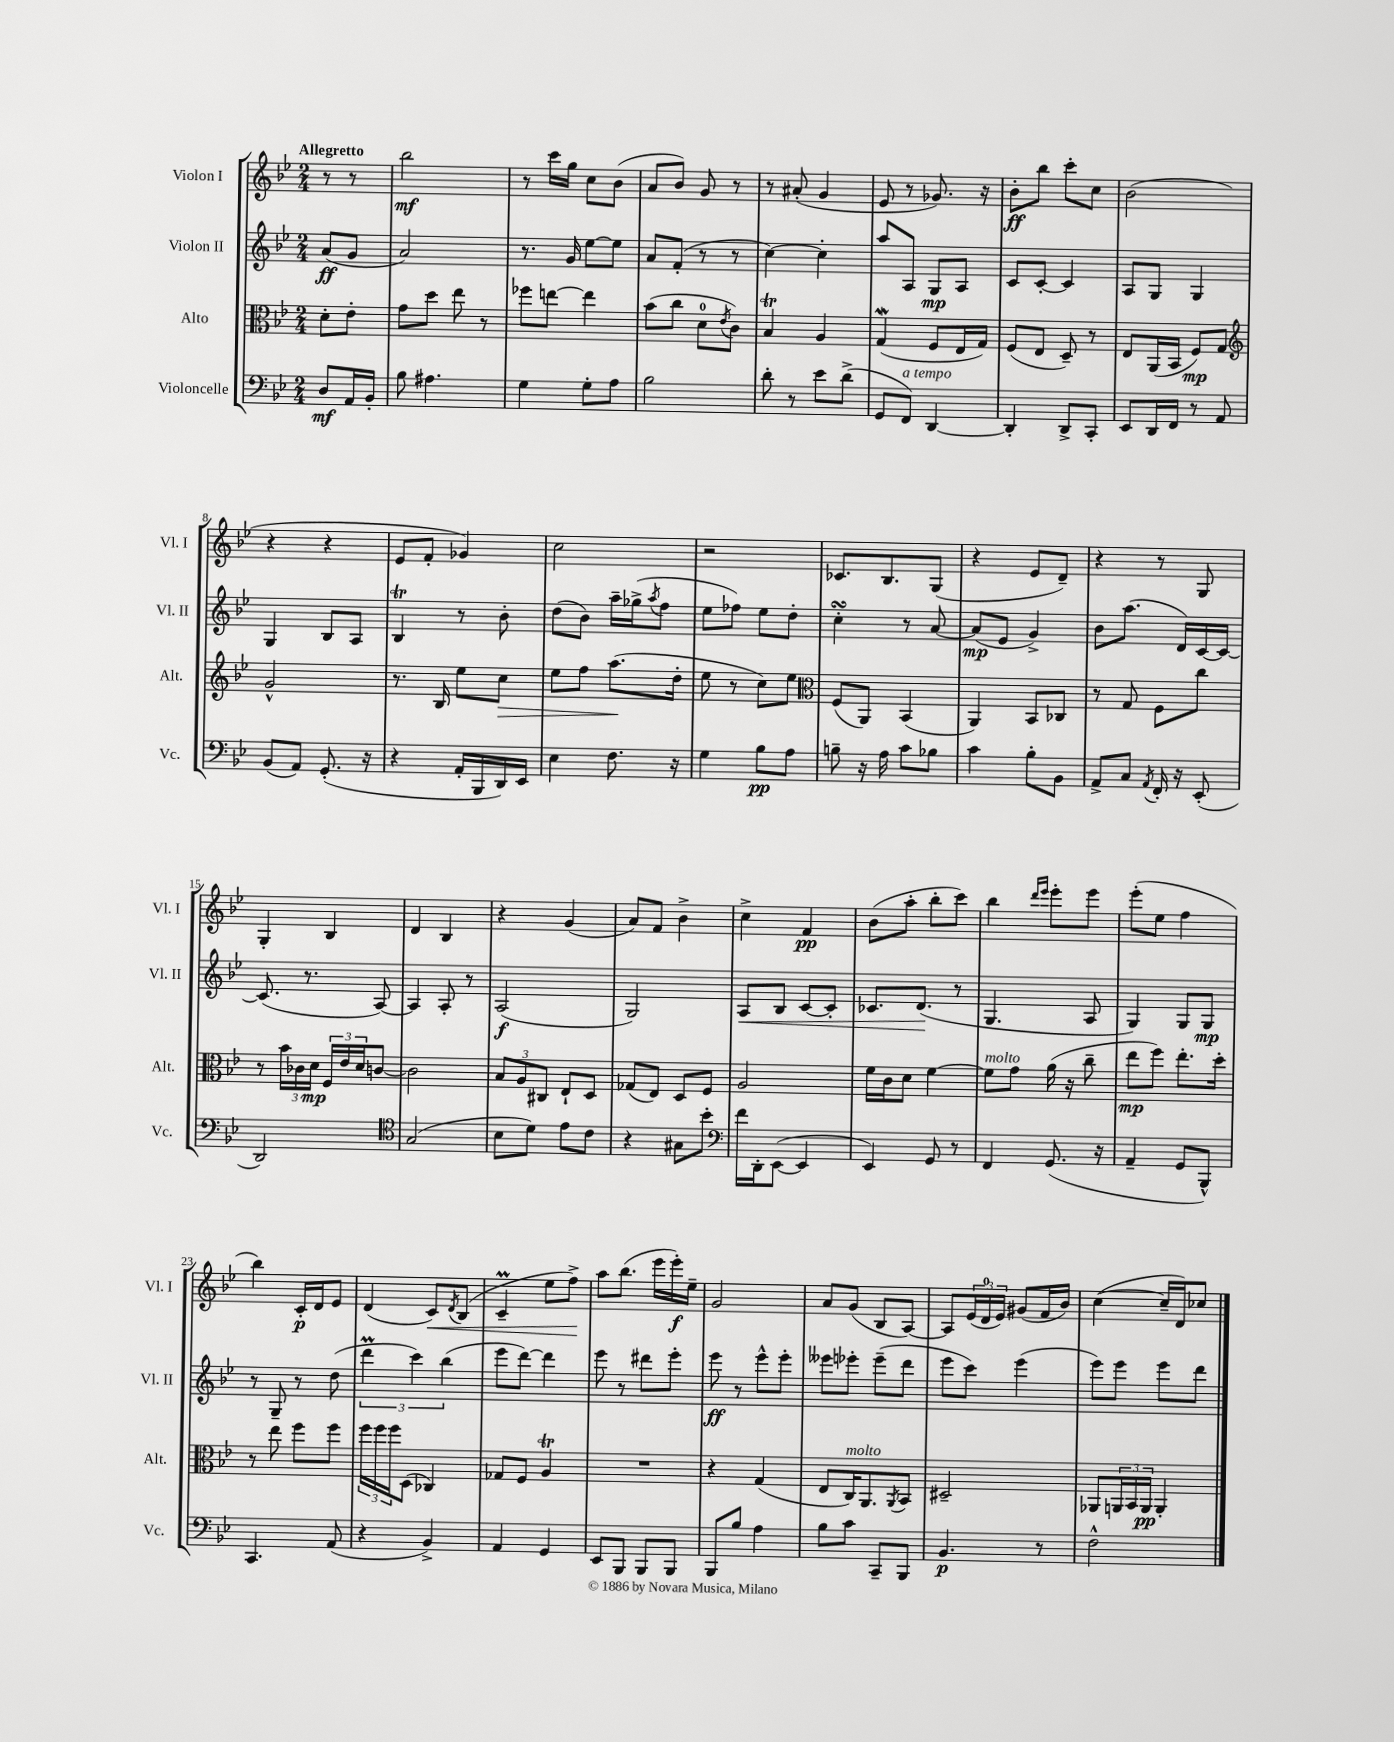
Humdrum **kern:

**kern	**kern	**kern	**kern
*staff4	*staff3	*staff2	*staff1
*clefF4	*clefC3	*clefG2	*clefG2
*k[b-e-]	*k[b-e-]	*k[b-e-]	*k[b-e-]
*M2/4	*M2/4	*M2/4	*M2/4
8D/L	8d'\L	(8a/L	8r
16AA/L	8e-'\J	8g/J	8r
16BB-'/JJ	.	.	.
=	=	=	=
8B-\	8g\L	2a/)	2bb-\
4.A#\	8dd\J	.	.
.	8ee-\	.	.
.	8r	.	.
=	=	=	=
4G\	8ff-\L	8.r	8r
.	[8ee\J	.	16ccc\LL
.	.	16g/	16gg\JJ
8G'\L	4ee\]	[8ee-\L	8cc\L
8A\J	.	8ee-\]J	(8b-\J
=	=	=	=
2B-\	(8b-\L	8a/L	8a/L
.	8cc\J	(8f'/J	8b-/J)
.	8d\L	8r	8g/
.	8qe-/	.	.
.	8c\J)	8r	8r
=	=	=	=
8d'\	4B-/	[4cc\)	8r
8r	.	.	(8a#'/
8e-\L	4A/	4cc'\]	4g/
(8d^\J	.	.	.
=	=	=	=
8GG/L	(4G/	8aa/L	8e-/
8FF/J)	.	8A/J	8r
[4DD/	8F/L	8G/L	8.g-/)
.	16E-/L	8A/J	.
.	16G/JJ)	.	16r
=	=	=	=
4DD'/]	(8F/L	8c/L	8b-'\L
.	8E-/J	[8c'/J	8bb-\J
8DD^/L	8D~/)	4c/]	8ccc'\L
8CC'/J	8r	.	8cc\J
=	=	=	=
8EE-/L	8E-/L	8A/L	(2b-\
16DD/L	(16AA/L	8G/J	.
16FF/JJ	16BB-/JJ	.	.
8r	8F/L)	4G/	.
8AA/	8G/J	.	.
=	=	=	=
*	*clefG2	*	*
(8BB-/L	2g^^/	4G/	4r
8AA/J)	.	.	.
(8.GG'/	.	8B-/L	4r
.	.	8A/J	.
16r	.	.	.
=	=	=	=
4r	8.r	4B-/	8e-/L
.	.	.	8f'/J
.	16B-/	.	.
16AA'/LL	8ee-\L	8r	4g-/)
16BBB-/	.	.	.
16DD/)	8cc\J	8b-'\	.
16EE-/JJ	.	.	.
=	=	=	=
4E-\	8ee-\L	(8dd\L	2cc\
.	8ff\J	8b-\J)	.
8.F\	(8.aa\L	16aa~\LL	.
.	.	(16gg-^\J	.
.	.	8qaa/	.
.	.	8ff\J	.
16r	16dd'\Jk	.	.
=	=	=	=
4G\	8ee-\	8ee-\L	2r
.	8r	8ff-\J)	.
8B-\L	8cc\L)	8ee-\L	.
8A\J	8ee-\J	8dd'\J	.
=	=	=	=
*	*clefC3	*	*
8B~\	(8F/L	4cc'\	8.c-/L
16r	8AA/J)	.	.
16A\	.	.	8.B-/
8c\L	(4BB-/	8r	.
8B-\J	.	[8a/	(8G/J
=	=	=	=
4c\	4AA/)	(8a/]L	4r
.	.	8e-/J	.
8B-'\L	8BB-/L	4g^/)	8e-/L
8BB-\J	8C-/J	.	8d~/J)
=	=	=	=
8AA^/L	8r	8b-\L	4r
8C/J	8G/	(8.aa\J	.
8qAA/	.	.	.
16FF'/	8F\L	.	8r
16r	.	16d/LL)	.
(8EE-'/	8cc\J	[16c/	8G/
.	.	16c/_JJ	.
=	=	=	=
2DD/)	8r	(8.c/]	4G'/
.	24b-\LL	.	.
.	24c-\	.	.
.	.	8.r	.
.	24d\JJ	.	.
.	24F/LL	.	4B-/
.	24e-/	.	.
.	24d/J	.	.
.	[8c/J	[8A/)	.
=	=	=	=
*clefC4	*	*	*
(2G/	2c\]	4A/]	4d/
.	.	8A'/	4B-/
.	.	8r	.
=	=	=	=
8B-\L	12B-/L	(2A/	4r
.	12A/	.	.
8d\J)	.	.	.
.	12C#/J	.	.
8e-\L	8E-`/L	.	(4g/
8c\J	8D/J	.	.
=	=	=	=
4r	(8G-/L	2G/)	8a/L)
.	8E-/J)	.	8f/J
8G#\L	8D/L	.	4b-^\
8b-'\J	8F/J	.	.
=	=	=	=
*clefF4	*	*	*
16f\LL	2A/	8A/L	4cc^\
16DD'\J	.	.	.
([8EE-\J	.	8B-/J	.
4EE-/]	.	[8c/L	4f/
.	.	8c'/]J	.
=	=	=	=
4EE-/)	16f\LL	8.c-/L	(8b-\L
.	16c\J	.	.
.	8d\J	.	8aa'\J
.	.	(8.d/J	.
8GG/	[4f\	.	8bb-'\L
8r	.	8r	8ccc\J)
=	=	=	=
4FF/	8f\]L	4.G/	4bb-\
.	8g\J	.	.
.	.	.	16qqddd/LL
.	.	.	16qqeee-/JJ
(8.GG/	(16a\	.	8eee-'\L
.	16r	.	.
.	8cc~\	8A/	8eee-\J
16r	.	.	.
=	=	=	=
4AA~/	8ee-\L	4G/)	(8eee-'\L
.	8ff\J)	.	8ee-\J
8GG/L	8.ee-'\L	8G/L	4ff\
8BBB-^^/J)	.	8G/J	.
.	16dd'\Jk	.	.
=	=	=	=
4.CC/	8r	8r	4bb-\)
.	8ee-\	8G~/	.
.	8ff\L	8r	16c'/LL
.	.	.	16d/J
(8AA/	8ff\J	(8dd\	8e-/J
=	=	=	=
4r	24ff\LL	6ddd\	(4d/
.	24ff\	.	.
.	24ff\J	.	.
.	(8D\J	.	.
.	.	6ccc\)	.
4BB-^/)	4C-/)	.	8c/L)
.	.	(6bb-\	.
.	.	.	8qd/
.	.	.	(8B-/J
=	=	=	=
4AA/	8G-/L	8eee-\L	4c~/
.	8F/J	[8ddd\J)	.
4GG/	4A/	4ddd\]	8ee-\L
.	.	.	8ff^\J)
=	=	=	=
8EE-/L	2r	8eee-\	8aa\L
8BBB-/J	.	8r	(8.bb-\J
8BBB-/L	.	8ddd#\L	.
.	.	.	16eee-\LL
8BBB-/J	.	8eee-'\J	16eee-'\)
.	.	.	16ee-~\JJ
=	=	=	=
8BBB-/L	4r	8eee-\	2g/
8B-/J	.	8r	.
4A\	(4G/	8eee-^^\L	.
.	.	8eee-'\J	.
=	=	=	=
8B-\L	8E-/L	8eee--\L	8a/L
8c\J	16C/K)	8eee-'\J	(8g/J
.	8.AA/	.	.
8CC~/L	.	(8eee-~\L	8B-/L
.	8qAA/	.	.
8BBB-/J	8BB-/J	8ddd\J	[8A/J)
=	=	=	=
4.BB-/	2D#~/	8eee-\L	8A/]L
.	.	8ccc\J)	(24e-/L
.	.	.	24d/
.	.	.	24e-/JJ)
.	.	(4eee-\	(8g#/L
8r	.	.	16f/L
.	.	.	16b-/JJ)
=	=	=	=
2F^^\	8AA-/L	8eee-\L)	([4cc\
.	24AA/L	8eee-\J	.
.	24BB-/	.	.
.	24AA/JJ	.	.
.	4AA'/	8eee-\L	16cc~/]LL
.	.	.	16d/J)
.	.	8ddd\J	8cc-/J
==	==	==	==
*-	*-	*-	*-
